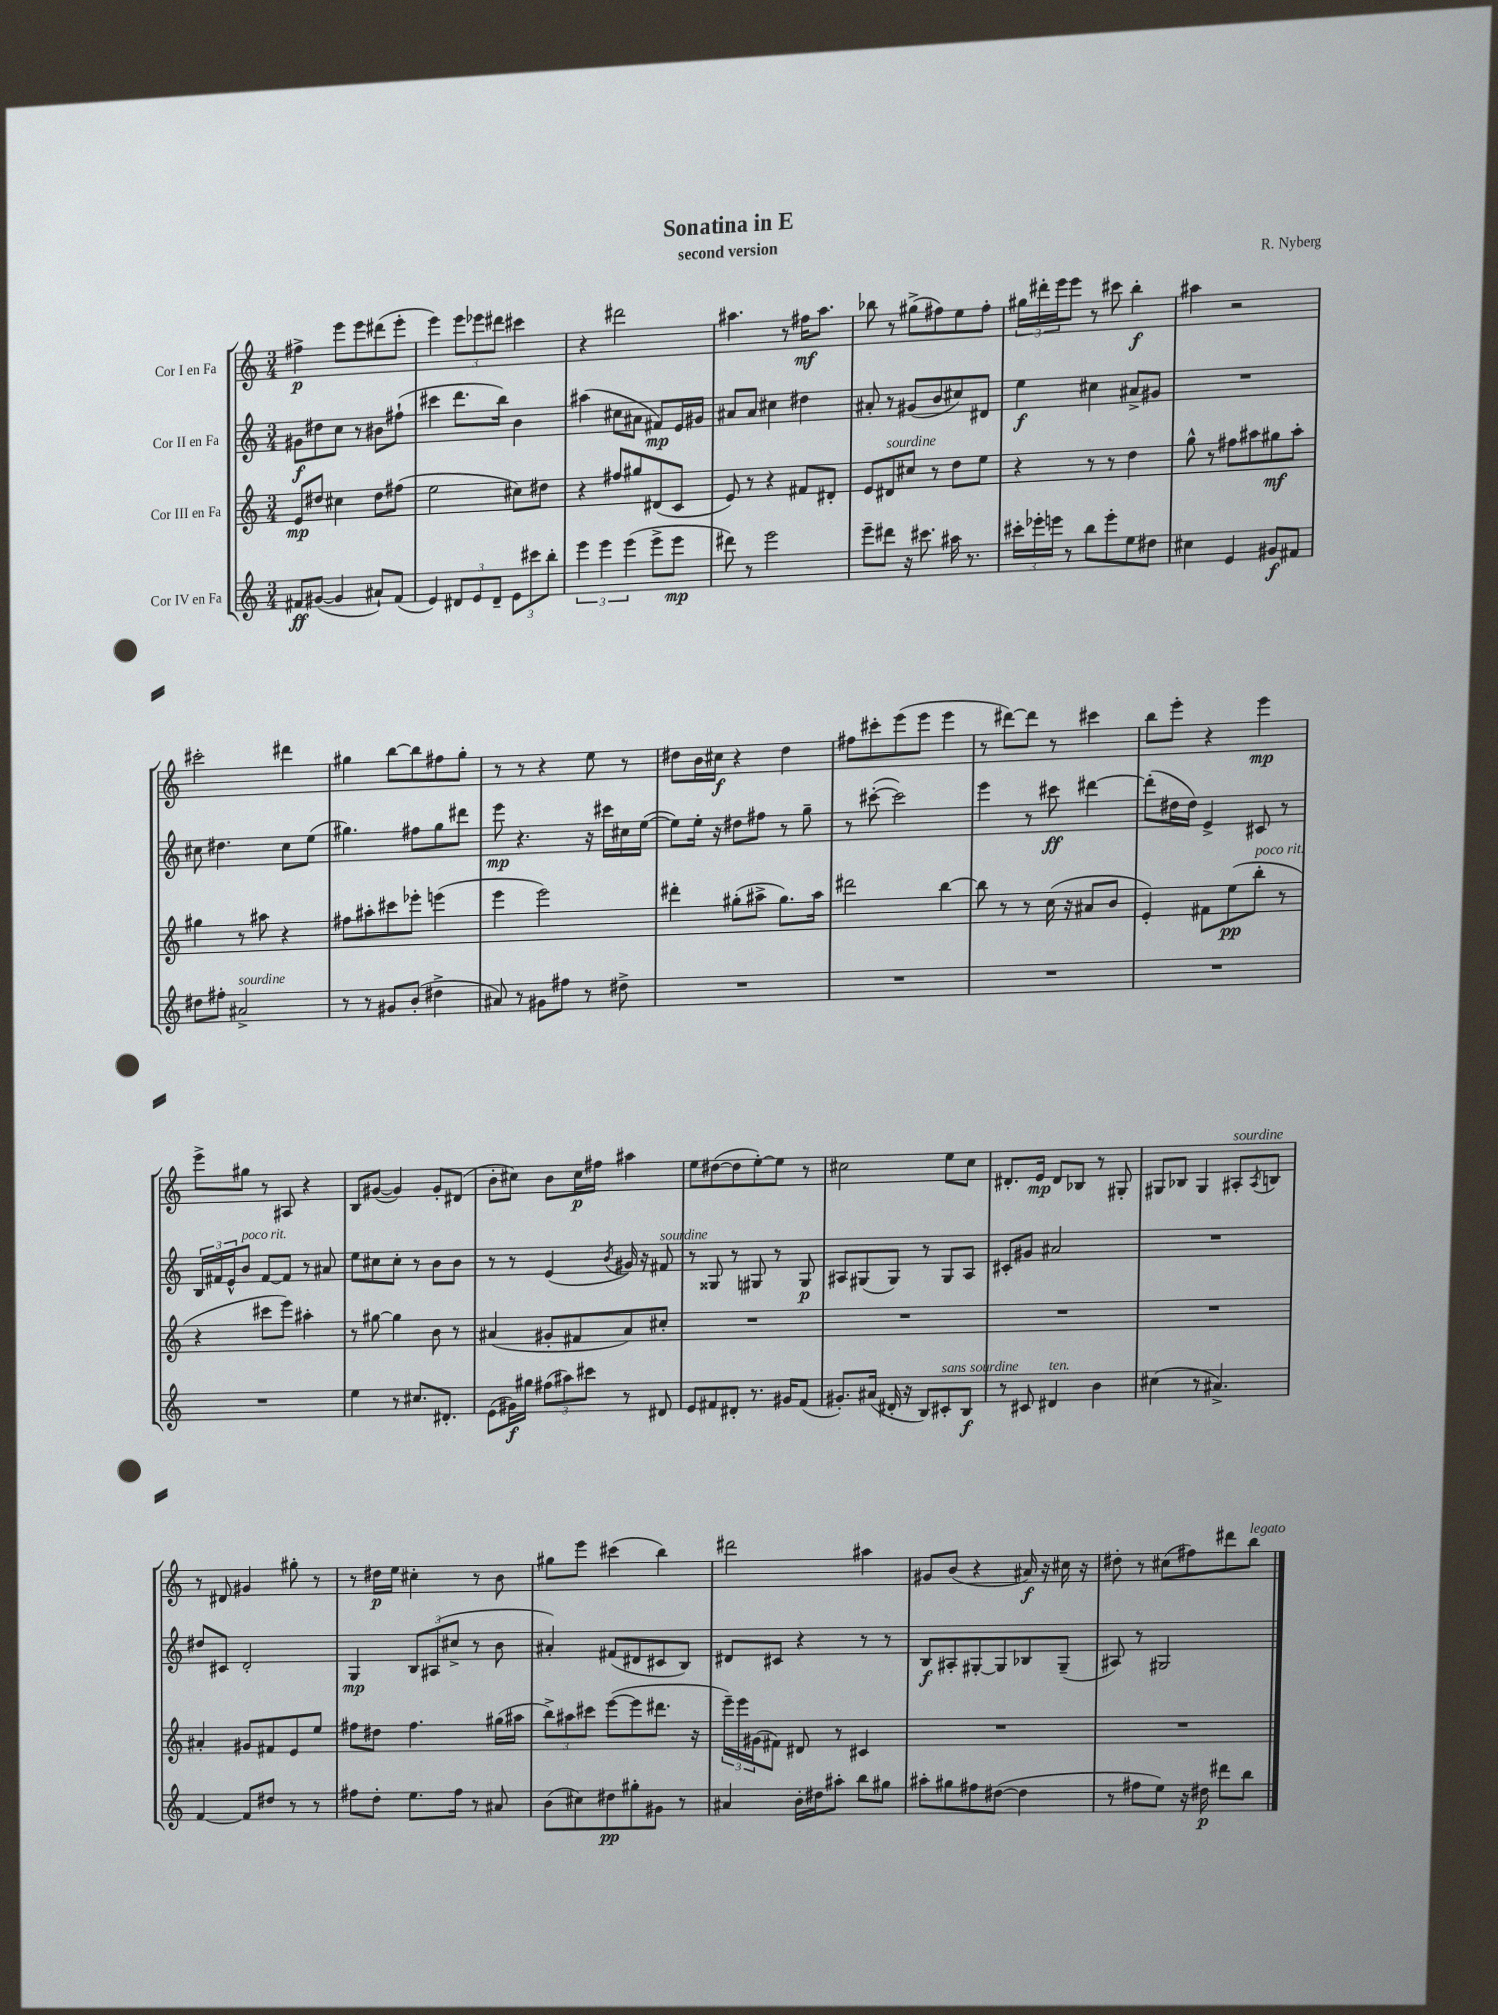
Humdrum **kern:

**kern	**dynam	**kern	**dynam	**kern	**dynam	**kern	**dynam
*part4	*part4	*part3	*part3	*part2	*part2	*part1	*part1
*staff4	*staff4	*staff3	*staff3	*staff2	*staff2	*staff1	*staff1
*I"Cor IV en Fa	*	*I"Cor III en Fa	*	*I"Cor II en Fa	*	*I"Cor I en Fa	*
*clefG2	*	*clefG2	*	*clefG2	*	*clefG2	*
*k[]	*	*k[]	*	*k[]	*	*k[]	*
*M3/4	*	*M3/4	*	*M3/4	*	*M3/4	*
=1	=1	=1	=1	=1	=1	=1	=1
8f#X/L	ff	8e/L	mp	8g#X\L	f	4ff#X^\	p
([8g#X/J	.	8dd#X/J	.	8dd#X\	.	.	.
4g#/]	.	4cc#X\	.	8cc\J	.	8eee\L	.
.	.	.	.	8r	.	8eee\	.
8a#X`/L)	.	8dd#\L	.	8b#X\L	.	(8ddd#X\	.
(8f#/J	.	(8ff#X\J	.	(8ff#X`\J	.	8eee'\J	.
=2	=2	=2	=2	=2	=2	=2	=2
4e/)	.	2ee\	.	4ccc#X\	.	4eee\)	.
12d#X/L	.	.	.	8.ddd\L	.	12eee\L	.
12e/	.	.	.	.	.	12eee-X\	.
12d#~/J	.	.	.	.	.	12ddd#X\J	.
.	.	.	.	16bb\Jk)	.	.	.
12e\L	.	8cc#X\L)	.	4b\	.	4ccc#X\	.
12ccc#X\	.	.	.	.	.	.	.
.	.	8dd#X\J	.	.	.	.	.
12bb'\J	.	.	.	.	.	.	.
=3	=3	=3	=3	=3	=3	=3	=3
6eee\	.	4r	.	(4aa#X\	.	4r	.
6eee\	.	.	.	.	.	.	.
.	.	8ff#X/L	.	8cc#X\L	.	2ddd#X\	.
(6eee\	.	.	.	.	.	.	.
.	.	8gg#X/	.	8a#X\J	.	.	.
8eee^\L	.	(8d#X/	.	8f#X/L)	mp	.	.
8eee\J	mp	8c/J	.	16e/L	.	.	.
.	.	.	.	16g#X/JJ	.	.	.
=4	=4	=4	=4	=4	=4	=4	=4
8ddd#X\)	.	8e/)	.	8a#X/L	.	4.aa#X\	.
8r	.	8r	.	8a#/J	.	.	.
2eee\	.	4r	.	4cc#X\	.	.	.
.	.	.	.	.	.	8r	.
.	.	8f#X/L	.	4dd#X\	.	16ff#X\KL	mf
.	.	.	.	.	.	8.aa#\J	.
.	.	8d#X'/J	.	.	.	.	.
=5	=5	=5	=5	=5	=5	=5	=5
8eee~\L	.	8e/L	.	8a#X'/	.	8bb-X\	.
!	!	!LO:TX:a:i:t=sourdine	!	!	!	!	!
8ddd#X\J	.	8d#X/	.	8r	.	8r	.
16r	.	8cc#X/J	.	(8g#X/L	.	(8gg#X^\L	.
8.ccc#X\	.	.	.	.	.	.	.
.	.	8r	.	8b/	.	8ff#X\)	.
16aa#X\	.	8dd\L	.	8cc#X/)	.	8ee\	.
8.r	.	.	.	.	.	.	.
.	.	8ee\J	.	8d#X/J	.	8ff#'\J	.
=6	=6	=6	=6	=6	=6	=6	=6
24ccc#X'\LL	.	4r	.	4ee\	f	24gg#X\LL	.
24eee-X'\	.	.	.	.	.	24ddd#X'\	.
24eeen\JJ	.	.	.	.	.	24eee\J	.
8r	.	.	.	.	.	8eee\J	.
8bb\L	.	8r	.	4cc#X\	.	8r	.
8eee'\	.	8r	.	.	.	8ccc#X\	.
8ee\	.	4dd\	.	8a#X^/L	.	4bb'\	f
8dd#X\J	.	.	.	8g#X/J	.	.	.
=7	=7	=7	=7	=7	=7	=7	=7
4cc#X\	.	8gg^^\	.	2.r	.	4aa#X\	.
.	.	8r	.	.	.	.	.
4e/	.	8ff#X\L	.	.	.	2r	.
.	.	8aa#X\	.	.	.	.	.
8g#X/L	f	8gg#X\	mf	.	.	.	.
8f#X/J	.	8aa#'\J	.	.	.	.	.
!!LO:LB:g=z
=8	=8	=8	=8	=8	=8	=8	=8
8dd#X\L	.	4gg#X\	.	8cc#X\	.	2ccc#X'\	.
8ff#X'\J	.	.	.	4.dd#X\	.	.	.
!LO:TX:a:i:t=sourdine	!	!	!	!	!	!	!
2a#X^/	.	8r	.	.	.	.	.
.	.	8aa#X\	.	.	.	.	.
.	.	4r	.	8cc#\L	.	4ddd#X\	.
.	.	.	.	(8ee\J	.	.	.
=9	=9	=9	=9	=9	=9	=9	=9
8r	.	8ff#X\L	.	4.gg#X\)	.	4gg#X\	.
8r	.	8aa#X'\	.	.	.	.	.
8g#X/L	.	8ccc#X\	.	.	.	[8bb\L	.
(8b'/J	.	8eee-X'\J	.	8ff#X\L	.	8bb\]	.
4dd#X^\	.	(4eeen\	.	8gg#\	.	8ff#X\	.
.	.	.	.	8ddd#X\J	.	8gg#'\J	.
=10	=10	=10	=10	=10	=10	=10	=10
8a#X/)	.	4eee\	.	8eee\	mp	8r	.
8r	.	.	.	4.r	.	8r	.
8g#X\L	.	2eee\)	.	.	.	4r	.
8ff#X\J	.	.	.	.	.	.	.
8r	.	.	.	16r	.	8ee\	.
.	.	.	.	16ccc#X\LL	.	.	.
8dd#X^\	.	.	.	16cc#X\	.	8r	.
.	.	.	.	([16ee\JJ	.	.	.
=11	=11	=11	=11	=11	=11	=11	=11
2.r	.	4ddd#X'\	.	8ee\L])	.	8dd#X\L	.
.	.	.	.	16ee'\Jk	.	16b\L	.
.	.	.	.	16r	.	16cc#X\JJ	f
.	.	(8gg#X'\L	.	8dd#X\L	.	4r	.
.	.	8aa#X^\J	.	8ff#X\J	.	.	.
.	.	8.gg#\L)	.	8r	.	4dd#\	.
.	.	.	.	8gg~\	.	.	.
.	.	16aa#\Jk	.	.	.	.	.
=12	=12	=12	=12	=12	=12	=12	=12
2.r	.	2ddd#X\	.	8r	.	8ff#X\L	.
.	.	.	.	([8ccc#X'\	.	8ccc#X'\	.
.	.	.	.	2ccc#\])	.	(8eee\	.
.	.	.	.	.	.	8eee\J	.
.	.	[4bb\	.	.	.	4eee\	.
=13	=13	=13	=13	=13	=13	=13	=13
2.r	.	8bb\]	.	4eee\	.	8r	.
.	.	8r	.	.	.	[8ddd#X\L)	.
.	.	8r	.	8r	.	8ddd#\J]	.
.	.	(16cc\	.	8ccc#X\	ff	8r	.
.	.	16r	.	.	.	.	.
.	.	8a#X/L	.	[4ddd#X\	.	4ccc#X\	.
.	.	8b/J	.	.	.	.	.
=14	=14	=14	=14	=14	=14	=14	=14
2.r	.	4e'/)	.	(8ddd#'\L]	.	8bb\L	.
.	.	.	.	16dd#X\L	.	8eee'\J	.
.	.	.	.	16dd#\JJ)	.	.	.
.	.	8f#X\L	.	4e^/	.	4r	.
.	.	(8ee\	pp	.	.	.	.
!	!	!LO:TX:a:i:t=poco rit.	!	!	!	!	!
.	.	8bb'\J	.	8c#X/	.	4eee\	mp
.	.	8r	.	8r	.	.	.
!!LO:LB:g=z
=15	=15	=15	=15	=15	=15	=15	=15
2.r	.	4r	.	24B/LL	.	8eee^\L	.
.	.	.	.	24f#X/	.	.	.
.	.	.	.	24e^^/J	.	.	.
!	!	!	!	!LO:TX:a:i:t=poco rit.	!	!	!
.	.	.	.	8b/J	.	8gg#X\J	.
.	.	8ccc#X\L	.	[8f#/L	.	8r	.
.	.	8eee\J)	.	8f#/J]	.	8A#X/	.
.	.	4aa#X'\	.	8r	.	4r	.
.	.	.	.	8a#X/	.	.	.
=16	=16	=16	=16	=16	=16	=16	=16
4ee\	.	8r	.	8ee\L	.	8B/L	.
.	.	[8gg#X\	.	8cc#X\	.	([8g#X/J	.
8r	.	4gg#\]	.	8cc#'\J	.	4g#/])	.
8.cc#X/L	.	.	.	8r	.	.	.
.	.	8b\	.	8b\L	.	8g#'/L	.
8.d#X'/J	.	.	.	.	.	.	.
.	.	8r	.	8b\J	.	(8d#X/J	.
=17	=17	=17	=17	=17	=17	=17	=17
(8e\L	.	(4a#X/	.	8r	.	8b'\L	.
16g#X\L)	f	.	.	8r	.	8cc#X\J)	.
16gg#X\JJ	.	.	.	.	.	.	.
(12ff#X\L	.	8g#X'/L	.	(4e/	.	8b\L	.
12aa#X\)	.	.	.	.	.	.	.
.	.	8f#X/	.	.	.	16cc#\L	p
12ccc#X\J	.	.	.	.	.	.	.
.	.	.	.	.	.	16ff#X\JJ	.
.	.	.	.	8qb/	.	.	.
8r	.	8a#/)	.	16g#X/)	.	4aa#X\	.
.	.	.	.	16r	.	.	.
!	!	!	!	!LO:TX:a:i:t=sourdine	!	!	!
8d#X/	.	8cc#X'/J	.	8f#X/	.	.	.
=18	=18	=18	=18	=18	=18	=18	=18
8e/L	.	2.r	.	8r	.	8ee\L	.
8f#X/	.	.	.	8G##X/	.	([8dd#X\	.
8d#X'/J	.	.	.	8r	.	8dd#\]	.
8.r	.	.	.	8G#X/	.	[8ee'\)	.
.	.	.	.	8r	.	8ee\J]	.
16g#X/KL	.	.	.	.	.	.	.
(8f#/J	.	.	.	8G#/	p	8r	.
=19	=19	=19	=19	=19	=19	=19	=19
8.g#X'/L)	.	2.r	.	8A#X/L	.	2cc#X\	.
.	.	.	.	(8G#X/	.	.	.
(16a#X/Jk	.	.	.	.	.	.	.
16d#X'/	.	.	.	8G#/J)	.	.	.
16r	.	.	.	.	.	.	.
8B/L)	.	.	.	8r	.	.	.
!LO:TX:a:i:t=sans sourdine	!	!	!	!	!	!	!
8c#X'/	.	.	.	8G#/L	.	8ee\L	.
8B/J	f	.	.	8A#/J	.	8cc#\J	.
=20	=20	=20	=20	=20	=20	=20	=20
8r	.	2.r	.	8c#X'/L	.	8.d#X'/L	.
8c#X/	.	.	.	8g#X/J	.	.	.
.	.	.	.	.	.	16e/Jk	mp
!LO:TX:a:i:t=ten.	!	!	!	!	!	!	!
4d#X/	.	.	.	2a#X/	.	8d#/L	.
.	.	.	.	.	.	8B-X/J	.
4b\	.	.	.	.	.	8r	.
.	.	.	.	.	.	8G#X'/	.
=21	=21	=21	=21	=21	=21	=21	=21
(4cc#X\	.	2.r	.	2.r	.	8G#X/L	.
.	.	.	.	.	.	8B-X/J	.
8r	.	.	.	.	.	4G#/	.
4.a#X^/)	.	.	.	.	.	.	.
!	!	!	!	!	!	!LO:TX:a:i:t=sourdine	!
.	.	.	.	.	.	8A#X'/L	.
.	.	.	.	.	.	8qA#/	.
.	.	.	.	.	.	8Bn/J	.
!!LO:LB:g=z
=22	=22	=22	=22	=22	=22	=22	=22
[4f/	.	4a#X'/	.	8dd#X/L	.	8r	.
.	.	.	.	8c#X/J	.	8d#X/	.
8f/L]	.	8g#X/L	.	2d'/	.	4g#X/	.
8dd#X/J	.	8f#X/	.	.	.	.	.
8r	.	8e/	.	.	.	8gg#X'\	.
8r	.	8ee/J	.	.	.	8r	.
=23	=23	=23	=23	=23	=23	=23	=23
8ff#X\L	.	8ff#X\L	.	4G/	mp	8r	.
8dd'\J	.	8dd#X\J	.	.	.	16dd#X\LL	p
.	.	.	.	.	.	16ee\JJ	.
8.ee\L	.	4.ff#\	.	12B/L	.	4cc#X'\	.
.	.	.	.	(12A#X/	.	.	.
.	.	.	.	12cc#X^/J	.	.	.
16ff#\Jk	.	.	.	.	.	.	.
8r	.	.	.	8r	.	8r	.
8a#X/	.	(16gg#X\LL	.	8b\	.	8b\	.
.	.	16aa#X\JJ	.	.	.	.	.
=24	=24	=24	=24	=24	=24	=24	=24
(8b\L	.	12bb^\L)	.	4a#X'/)	.	8gg#X\L	.
.	.	12aa#X\	.	.	.	.	.
8cc#X\)	.	.	.	.	.	8eee\J	.
.	.	12ccc#X\J	.	.	.	.	.
8dd#X\	pp	([8eee\L	.	(8f#X/L	.	(4ccc#X\	.
8gg#X'\	.	8eee\]	.	8d#X/	.	.	.
8g#X\J	.	8.ddd#X\J	.	8c#X/	.	4bb\)	.
8r	.	.	.	8B/J)	.	.	.
.	.	16r	.	.	.	.	.
=25	=25	=25	=25	=25	=25	=25	=25
4a#X/	.	24eee~\LL)	.	8d#X/L	.	2ddd#X\	.
.	.	24eee\	.	.	.	.	.
.	.	(24g#X\J	.	.	.	.	.
.	.	8f#X\J)	.	8c#X/J	.	.	.
16b'\LL	.	8d#X/	.	4r	.	.	.
16dd#X\J	.	.	.	.	.	.	.
8aa#X'\J	.	8r	.	.	.	.	.
8bb\L	.	4c#X/	.	8r	.	4aa#X\	.
8gg#X\J	.	.	.	8r	.	.	.
=26	=26	=26	=26	=26	=26	=26	=26
8aa#X'\L	.	2.r	.	8B/L	f	8g#X/L	.
8gg#X\	.	.	.	8A#X'/	.	(8b/J	.
8ff#X\	.	.	.	[8G#X'/	.	4r	.
([8dd#X\J	.	.	.	8G#/]	.	.	.
4dd#\]	.	.	.	8B-X/	.	16a#X/)	f
.	.	.	.	.	.	16r	.
.	.	.	.	(8G#~/J	.	16cc#X\	.
.	.	.	.	.	.	16r	.
=27	=27	=27	=27	=27	=27	=27	=27
8r	.	2.r	.	8A#X/)	.	8dd#X'\	.
8ff#X\L	.	.	.	8r	.	8r	.
8ee\J)	.	.	.	2G#X/	.	(8cc#X\L	.
16r	.	.	.	.	.	8ff#X\)	.
16dd#X\	p	.	.	.	.	.	.
8ddd#X\L	.	.	.	.	.	8ddd#X\	.
!	!	!	!	!	!	!LO:TX:a:i:t=legato	!
8bb\J	.	.	.	.	.	8bb\J	.
==	==	==	==	==	==	==	==
*-	*-	*-	*-	*-	*-	*-	*-
